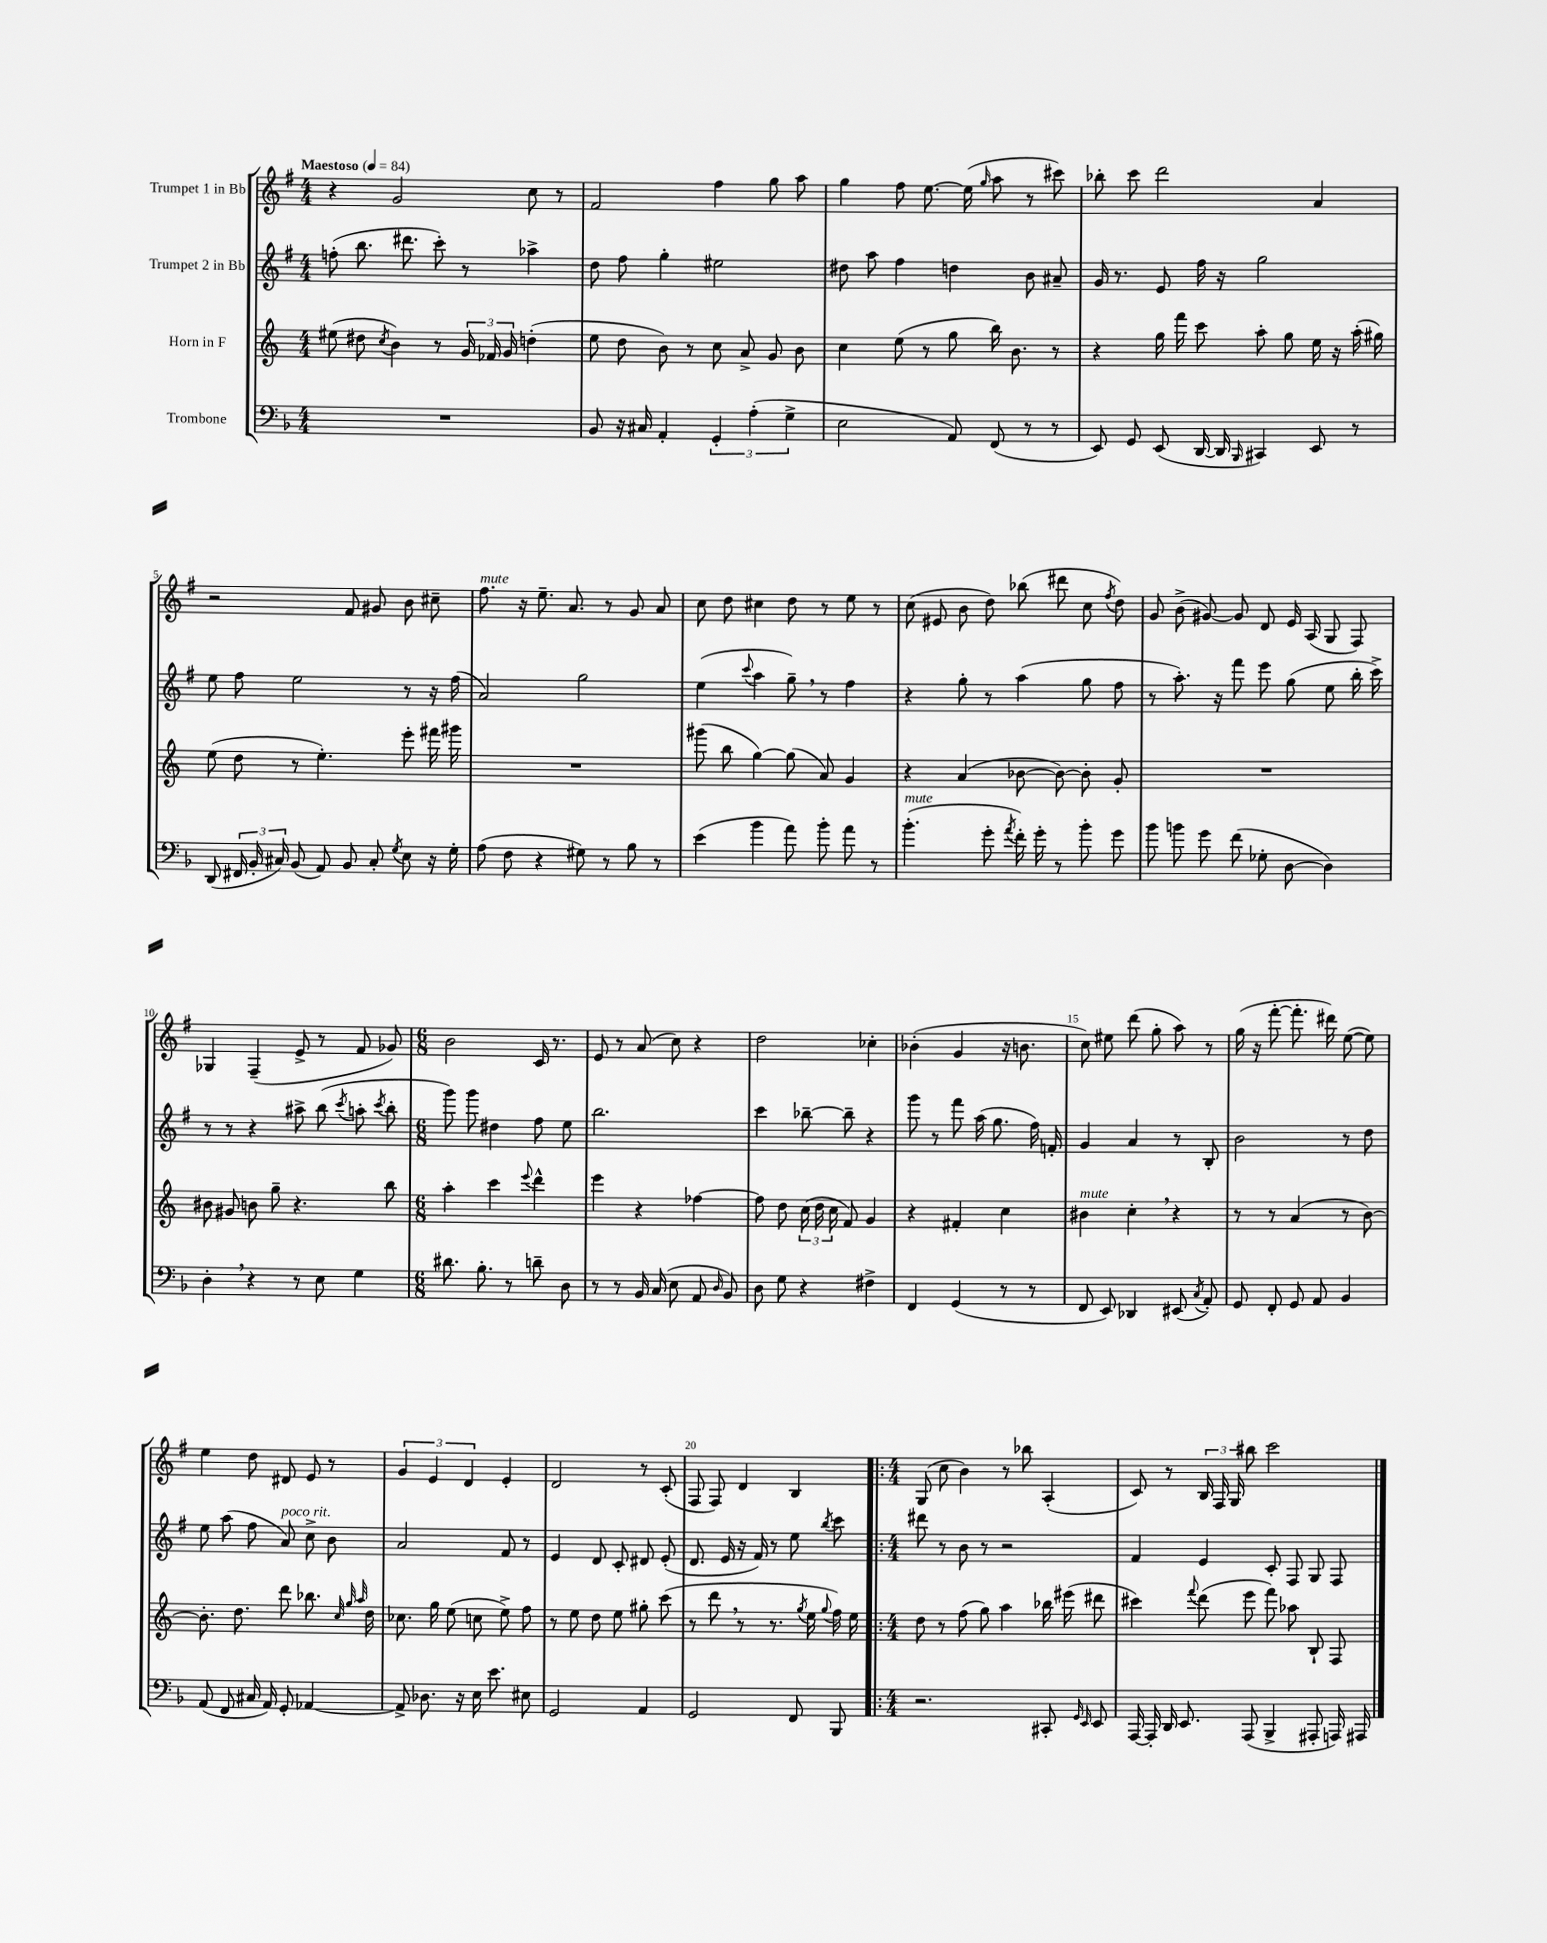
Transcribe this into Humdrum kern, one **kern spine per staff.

**kern	**kern	**kern	**kern
*staff4	*staff3	*staff2	*staff1
*clefF4	*clefG2	*clefG2	*clefG2
*k[b-]	*k[]	*k[f#]	*k[f#]
*M4/4	*M4/4	*M4/4	*M4/4
*MM84	*MM84	*MM84	*MM84
1r	(8ee#	(8ff'	4r
.	8dd#	8.bb	.
.	8qcc	.	.
.	4b)	.	2g
.	.	8.ddd#	.
.	8r	8ccc')	.
.	24g	8r	.
.	24f-	.	.
.	24g	.	.
.	(4dd'	4aa-^	8cc
.	.	.	8r
=	=	=	=
8BB-	8ee	8dd	2f#
16r	8dd	8ff#	.
16C#	.	.	.
4AA'	8b)	4gg'	.
.	8r	.	.
6GG'	8cc	2ee#	4ff#
.	8a^	.	.
(6A'	.	.	.
.	8g	.	8gg
6G^	.	.	.
.	8b	.	8aa
=	=	=	=
2E	4cc	8dd#	4gg
.	.	8aa	.
.	(8ee	4ff#	8ff#
.	8r	.	[8.ee
8AA)	8gg	4dd	.
.	.	.	(16ee]
.	.	.	16qqgg
(8FF	16bb)	.	8aa
.	8.b	.	.
8r	.	8b	8r
8r	8r	8a#~	8ccc#)
=	=	=	=
8EE)	4r	16g	8bb-'
.	.	8.r	.
8GG	.	.	8ccc
(8EE	16gg	8e	2ddd
.	16fff	.	.
[16DD	8ccc	16ff#	.
16DD]	.	16r	.
16qqBBB-	.	.	.
4CC#)	8aa'	2gg	.
.	8gg	.	.
8EE	16ee	.	4a
.	16r	.	.
8r	(16aa'	.	.
.	16gg#)	.	.
=	=	=	=
(8DD	(8ee	8ee	2r
24FF#	8dd	8ff#	.
24BB-'	.	.	.
24C#)	.	.	.
(8BB-	8r	2ee	.
8AA)	4.ee')	.	.
8BB-	.	.	8f#
8C#'	.	.	8g#
8qG	.	.	.
8E	8eee'	8r	8b
16r	16fff#	16r	8cc#~
16G'	16ggg#	(16ff#	.
=	=	=	=
(8A	1r	2a)	8.ff#
8F	.	.	.
.	.	.	16r
4r	.	.	8.ee~
.	.	.	8.a
8G#)	.	2gg	.
8r	.	.	8r
8B-	.	.	8g
8r	.	.	8a
=	=	=	=
(4e	(8ggg#	(4ee	8cc
.	8bb	.	8dd
.	.	8qqccc	.
4b-	[4gg)	4aa	4cc#
8a)	(8gg]	8gg~)	8dd
8b-'	8a)	8r	8r
8a	4g	4ff#	8ee
8r	.	.	8r
=	=	=	=
(4.b-'	4r	4r	(8cc
.	.	.	8e#
.	(4a	8gg'	8b
8g'	.	8r	8dd)
8qa	.	.	.
16f')	[8b-	(4aa	(8bb-
16g'	.	.	.
8r	8b-_)	.	8ddd#
8b-'	8b-']	8gg	8cc
.	.	.	8qff#
8g	8g'	8ff#	8dd)
=	=	=	=
8b-	1r	8r	8g
8b	.	8.aa')	(8b^
8g	.	.	[8g#)
.	.	16r	.
(8f	.	8fff#	8g#]
8G-'	.	8eee	8d
[8D	.	(8gg	16e
.	.	.	(16A
4D])	.	8ee	8G
.	.	16bb'	8F#)
.	.	16ccc^)	.
=	=	=	=
4D'	8b#	8r	4G-
.	8g#	8r	.
4r	8b	4r	(4F#~
.	8gg~	.	.
8r	4.r	8aa#^	8e^
8E	.	(8bb	8r
.	.	8qccc	.
4G	.	8aa'	8f#
.	.	8qccc	.
.	8bb	8bb'	8g-)
=	=	=	=
*M6/8	*M6/8	*M6/8	*M6/8
8.d#	4aa'	8ggg)	2b
.	.	8ggg	.
8.B-'	.	.	.
.	4ccc	4dd#	.
8r	.	.	.
.	8qqeee	.	.
8d~	4ddd^^	8ff#	16c
.	.	.	8.r
8D	.	8ee	.
=	=	=	=
8r	4eee	2.bb	8e
8r	.	.	8r
16BB-	4r	.	(8a
(16C	.	.	.
8E	.	.	8cc)
8AA	[4ff-	.	4r
16qqD	.	.	.
8BB-)	.	.	.
=	=	=	=
8D	8ff-]	4ccc	2dd
8G	8dd	.	.
4r	(24cc	[8bb-~	.
.	24dd	.	.
.	24cc	.	.
.	8f)	8bb-~]	.
4F#^	4g	4r	4cc-'
=	=	=	=
4FF	4r	8ggg	(4b-'
.	.	8r	.
(4GG	4f#'	8fff#	4g
.	.	(16aa	.
.	.	8.gg	.
8r	4cc	.	16r
.	.	.	8.b
8r	.	16ff#)	.
.	.	16f'	.
=	=	=	=
8FF	4b#	4g	8cc)
8EE)	.	.	8ee#
4DD-	4cc'	4a	(8ddd
.	.	.	8gg'
(8EE#	4r	8r	8aa)
8qC	.	.	.
8AA')	.	8B'	8r
=	=	=	=
8GG	8r	2b	(16gg
.	.	.	16r
8FF'	8r	.	[8fff#'
8GG	(4a	.	8.fff#']
8AA	.	.	.
.	.	.	16ddd#)
4BB-	8r	8r	([8ee
.	[8b)	8dd	8ee])
=	=	=	=
(8AA	8.b']	8ee	4ee
8FF	.	(8aa	.
.	8.dd	.	.
16C#	.	8ff#	8dd
16AA)	.	.	.
8GG'	8ddd	8a)	8d#
[4AA-	8.bb-	8cc^	8e
.	.	8b	8r
.	32qqcc	.	.
.	32qqgg	.	.
.	32qqaa	.	.
.	16dd	.	.
=	=	=	=
8AA-^]	8.cc-	2a	6g
8.D-	.	.	.
.	.	.	6e
.	16gg	.	.
.	(8ee	.	.
16r	.	.	.
.	.	.	6d
16E	8cc	.	.
8.e	.	.	.
.	8ee^)	8f#	4e'
8E#	8ff	8r	.
=	=	=	=
2GG	8r	4e	2d
.	8ee	.	.
.	8dd	8d	.
.	8ee	8c'	.
4AA	8gg#'	8d#	8r
.	(8ccc	(8e'	(8c'
=	=	=	=
2GG	8r	8.d	8F#
.	8ddd	.	8F#)
.	.	16e	.
.	8r	16r	4d
.	.	16f#)	.
.	8.r	8r	.
8FF	.	8ee	4B
.	8qgg	.	.
.	16ee	.	.
.	8qqgg	8qbb	.
8BBB-	16ff)	8ccc	.
.	16ee	.	.
=!|:	=!|:	=!|:	=!|:
*M4/4	*M4/4	*M4/4	*M4/4
2.r	8dd	8ddd#	(8G
.	8r	8r	8cc
.	(8ff	8b	4b)
.	8gg)	8r	.
.	4aa	2r	8r
.	.	.	8bb-
8CC#'	16bb-	.	(4A'
.	(16eee#	.	.
16qqGG	.	.	.
16qqEE	.	.	.
8EE	8ddd#	.	.
=	=	=	=
[16AAA	4ccc#)	4f#	8c)
16AAA']	.	.	.
16DD	.	.	8r
8.EE	.	.	.
.	8qqfff	.	.
.	(8ddd	4e	24B
.	.	.	24F#
.	.	.	24G
(8AAA	8eee	.	8bb#
4BBB-^	8fff)	8c'	2ccc
.	8aa-	8F#	.
8AAA#'	8B`	8G	.
16AAA)	8F	8F#	.
16AAA#	.	.	.
==	==	==	==
*-	*-	*-	*-
